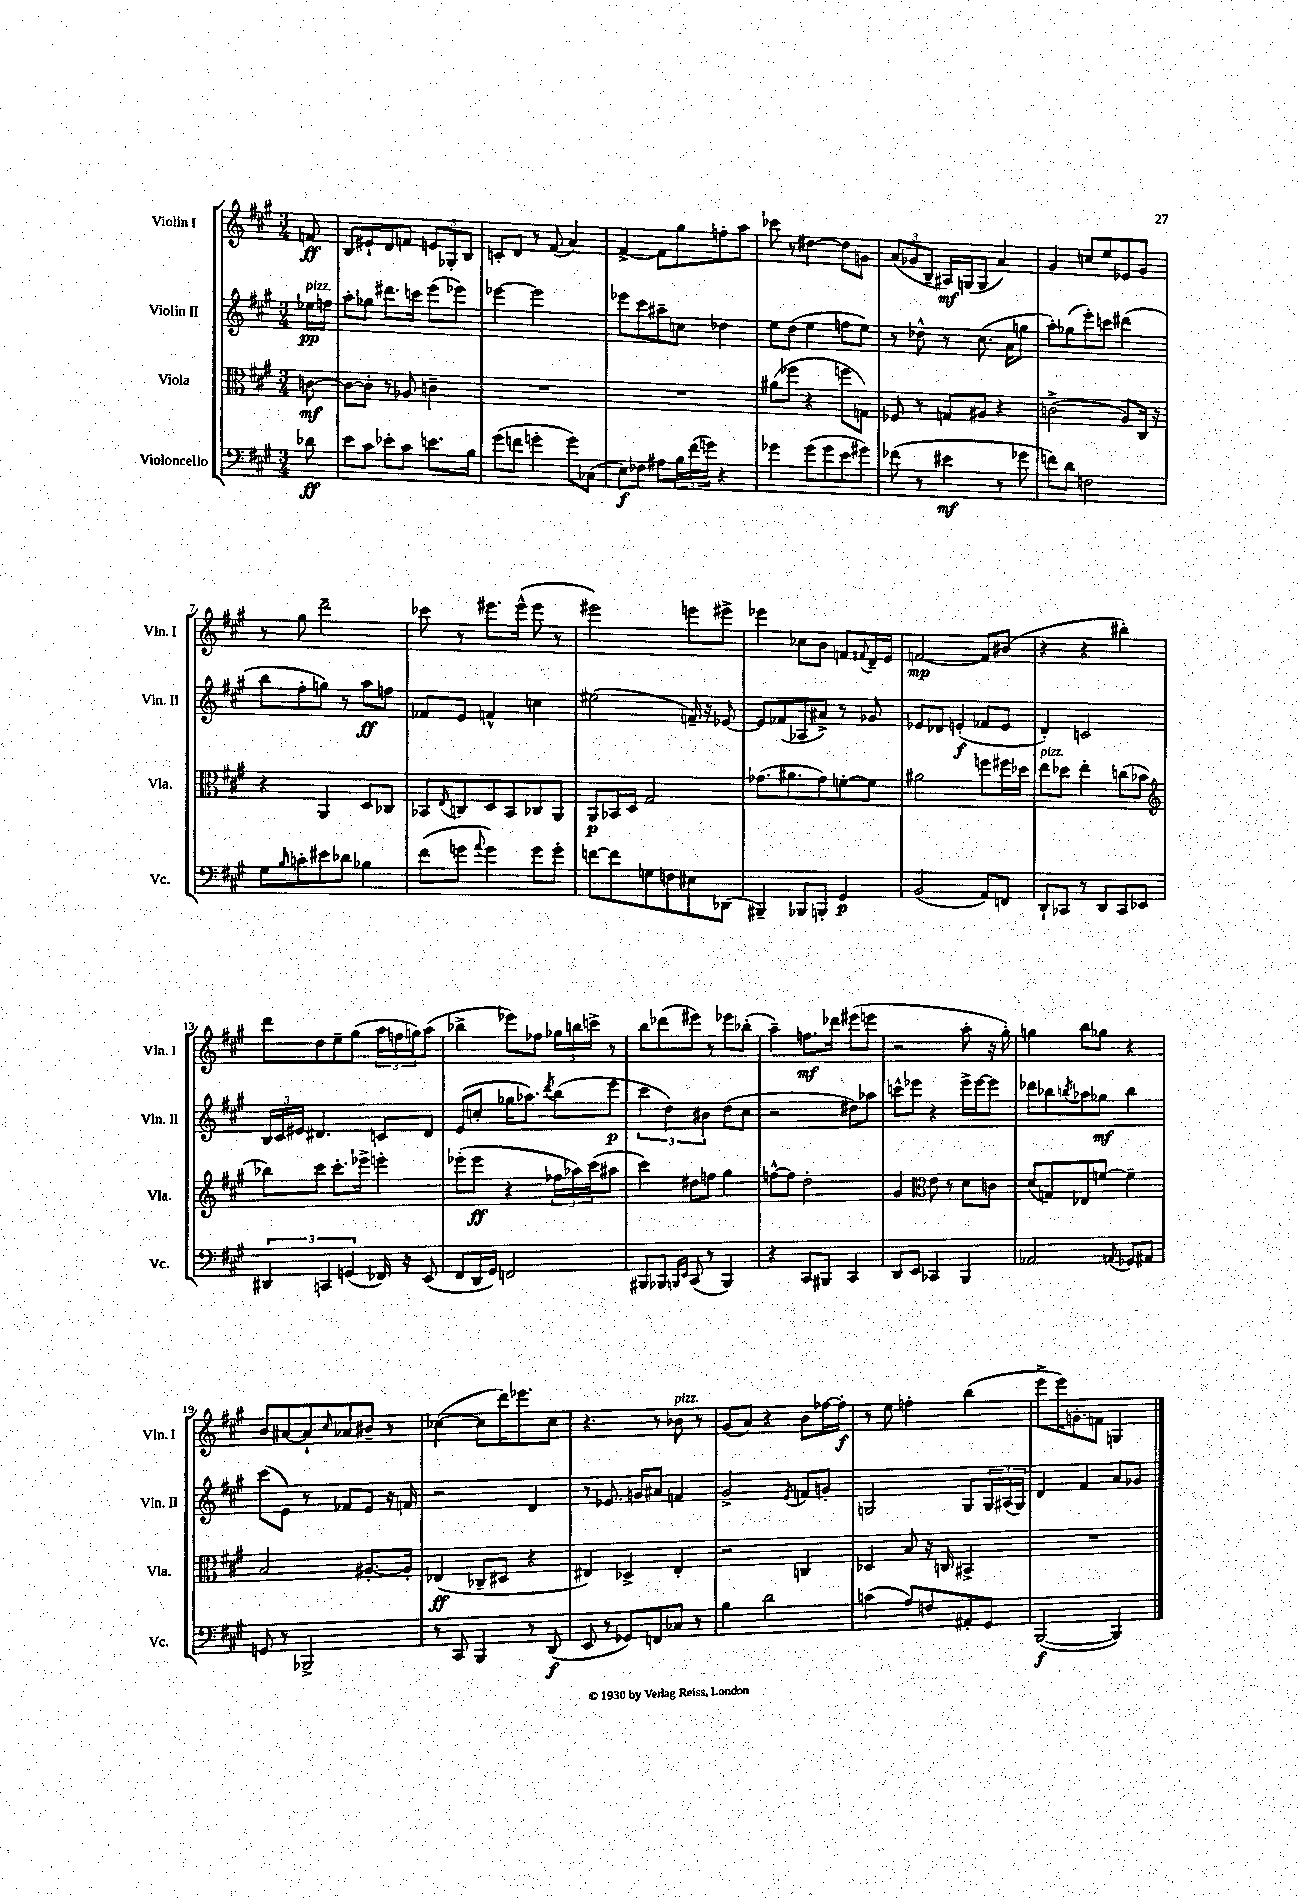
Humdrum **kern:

**kern	**kern	**kern	**kern
*staff4	*staff3	*staff2	*staff1
*clefF4	*clefC3	*clefG2	*clefG2
*k[f#c#g#]	*k[f#c#g#]	*k[f#c#g#]	*k[f#c#g#]
*M3/4	*M3/4	*M3/4	*M3/4
8d-	[8c	16ee-	8f
.	.	16ff	.
=	=	=	=
8e	8c_	8aa'	8B
8c#	8c']	8gg-	8e#`
8e-'	8r	8.ddd#	8d
8c#	8A-	.	8f
.	.	16ccc	.
8.e	4c~	(8eee	12e
.	.	.	12G-'
.	.	8eee-)	.
.	.	.	12B
16B	.	.	.
=	=	=	=
(8g#	2.r	[4eee-	8c'
8f	.	.	8d
4g'	.	2eee-]	8r
.	.	.	(8f#
8g)	.	.	4a)
(8C-	.	.	.
=	=	=	=
8E)	2.r	8eee-	[4f#^
8F-	.	8ccc#	.
8A#	.	8aa#~	8f#]
24B	.	8cc	8gg#
(24f#	.	.	.
24g)	.	.	.
4r	.	4dd-	8ff'
.	.	.	8aa
=	=	=	=
4g-	(8a#	8ee	8ccc-
.	8ff-	(8dd	8r
(8g-	4r	4ee	[4dd#
8g-	.	.	.
8e	8ff	8ff	8dd#]
8g#)	8G)	8ee)	8g
=	=	=	=
(8f-	8F-	8r	(12a
.	.	.	12g-
8r	8r	8dd-^^	.
.	.	.	12B~
4e#	8G	8r	16A#)
.	.	.	(16G
.	8A#	(8.cc#	8G
8r	4r	.	4a)
.	.	16a	.
8g-	.	8gg	.
=	=	=	=
8f)	(2c^	8aa')	4g#
8d	.	(8gg-	.
2F	.	8eee')	8cc
.	.	8ccc	8ee
.	8A)	(4ddd#	8e-
.	16C#	.	8g#
.	16r	.	.
=	=	=	=
8G#	4r	8bb	8r
16qqB	.	.	.
8c'	.	8ff#'	8gg#
8e#	4AA	8gg)	2ddd~
8d-	.	8r	.
4B-	8D	8aa	.
.	8C-	8ff	.
=	=	=	=
(8f#	8BB-	8f-	8ccc-
.	8qE	.	.
8g	8C	8e	8r
8qqa	.	.	.
4g)	8D	4f^^	8.eee#
.	8BB-	.	.
.	.	.	(16eee#^^
8g	8C-	4cc	8eee#
8g'	8AA	.	8r
=	=	=	=
[8f	8AA	(2ee#	2eee#)
8f]	16BB-	.	.
.	16D	.	.
8G	2G#	.	.
8F	.	.	.
8E#	.	16f~)	8eee
.	.	16r	.
(8DD-	.	[8e-	8eee#^
=	=	=	=
4BBB#~)	(8.g-	8e-]	4eee-
.	.	(8f-	.
.	8.a#	.	.
8BBB-	.	8A-	8cc-
8BBB'	8g-)	8a#^)	8b
4GG#	[8f'	8r	8f
.	.	.	8qqf#
.	8f]	8g-	16d~
.	.	.	16e
=	=	=	=
(2BB	2a#	8e-	[2f
.	.	8d-	.
.	.	(4e'	.
8AA)	8ff	8f-	8f]
8FF	16ff#	8e	(8b#
.	16dd-	.	.
=	=	=	=
8DD`	8ee	4d')	4r
8CC-	8dd-	.	.
8r	4ee'	2c	4r
8DD	.	.	.
8CC-	(8cc	.	4bb#')
8EE-	8b-	.	.
=	=	=	=
*	*clefG2	*	*
6DD#	8bb-)	24B	8ddd
.	.	24c#	.
.	.	24e#	.
.	8ccc#	4.d#	8dd
6CC	.	.	.
.	8.ccc#'	.	8ee~
(6GG	.	.	.
.	.	.	(8gg#
.	16eee-^	.	.
16FF-)	4eee'	8c	24aa
.	.	.	24ff
16r	.	.	.
.	.	.	24gg)
(8EE	.	8d#	(8aa
=	=	=	=
8FF#	(8eee-'	(8e	4bb-^
16DD	8eee-	8cc'	.
16GG#)	.	.	.
2FF	4r	16gg-	8eee-)
.	.	8.aa-)	.
.	.	.	8ff-
.	.	8qddd	.
.	24ff-	(8bb	24gg-
.	24aa-)	.	24bb
.	(24ccc#	.	24ccc^
.	8aa#	8eee	8r
=	=	=	=
8BBB#	4ccc#)	6ccc#	8bb
8BBB-	.	.	(8ddd-
.	.	6dd)	.
16qqBBB	.	.	.
16qqEE	.	.	.
(8CC#	8dd#	.	8eee#)
.	.	6b#	.
8r	8ff	.	8r
4BBB)	4gg#	(8dd	8eee-
.	.	8cc#	(8bb-'
=	=	=	=
4r	[8ff^^	2r	4aa~)
.	8ff]	.	.
8CC#	2dd'	.	8.ff
8BBB#	.	.	.
.	.	.	16ddd-
4CC#	.	8dd#)	(8eee#
.	.	8aa-	8eee
=	=	=	=
8DD	4g#	8ccc^^	2r
8EE	.	8eee-	.
*	*clefC3	*	*
4CC-	8e	4r	.
.	8r	.	.
4BBB	8d	16eee-^	8aa'
.	.	[16eee-	.
.	8c	8eee-]	16r
.	.	.	16gg#')
=	=	=	=
2AA-	(8d	8ddd-	4gg
.	8G)	8bb-	.
.	.	8qbb	.
.	8E-	8aa-	8bb
.	[8f	8gg-	8gg-
8qqAA	.	.	.
8GG-	4f~]	4bb	4r
8AA#	.	.	.
=	=	=	=
8GG	2B	(8ccc#	8b
8r	.	8e)	[8a#
2BBB-^	.	8r	8a#`]
.	.	.	16qqcc#
.	.	8f-	8a-
.	[8.A#'	8e	8b#~
.	.	16r	8r
.	16A#']	16f	.
=	=	=	=
8r	(4E-	2r	([4cc-
8CC#	.	.	.
4BBB	8C-~	.	8cc-]
.	8D#	.	16ddd)
.	.	.	8.eee-
8r	4r	4d	.
(8DD	.	.	8cc-
=	=	=	=
8EE	4E#)	8r	4.r
8r	.	8.e-	.
8GG-)	4D-^	.	.
.	.	16g	.
8FF	.	8a#	8r
8C-	4E#'	4f	8b-
8r	.	.	8r
=	=	=	=
4B	2r	2g#^	(8g#
.	.	.	8a)
2d	.	.	4r
.	.	8qe	.
.	4C	8f	8b
.	.	8g'	[16ff-
.	.	.	16ff-']
=	=	=	=
(4c	4D-	2G	8r
.	.	.	8ee
8A)	8B	.	4ff'
8F	16r	.	.
.	16C	.	.
8AA#'	4BB#^	8G	(4bb
8GG#	.	24G	.
.	.	(24A#	.
.	.	24G)	.
=	=	=	=
([2BBB	2.r	4d	8eee^
.	.	.	16eee)
.	.	.	8.g'
.	.	4f#	.
.	.	.	8f
4BBB])	.	8a	4G
.	.	8g-	.
==	==	==	==
*-	*-	*-	*-
